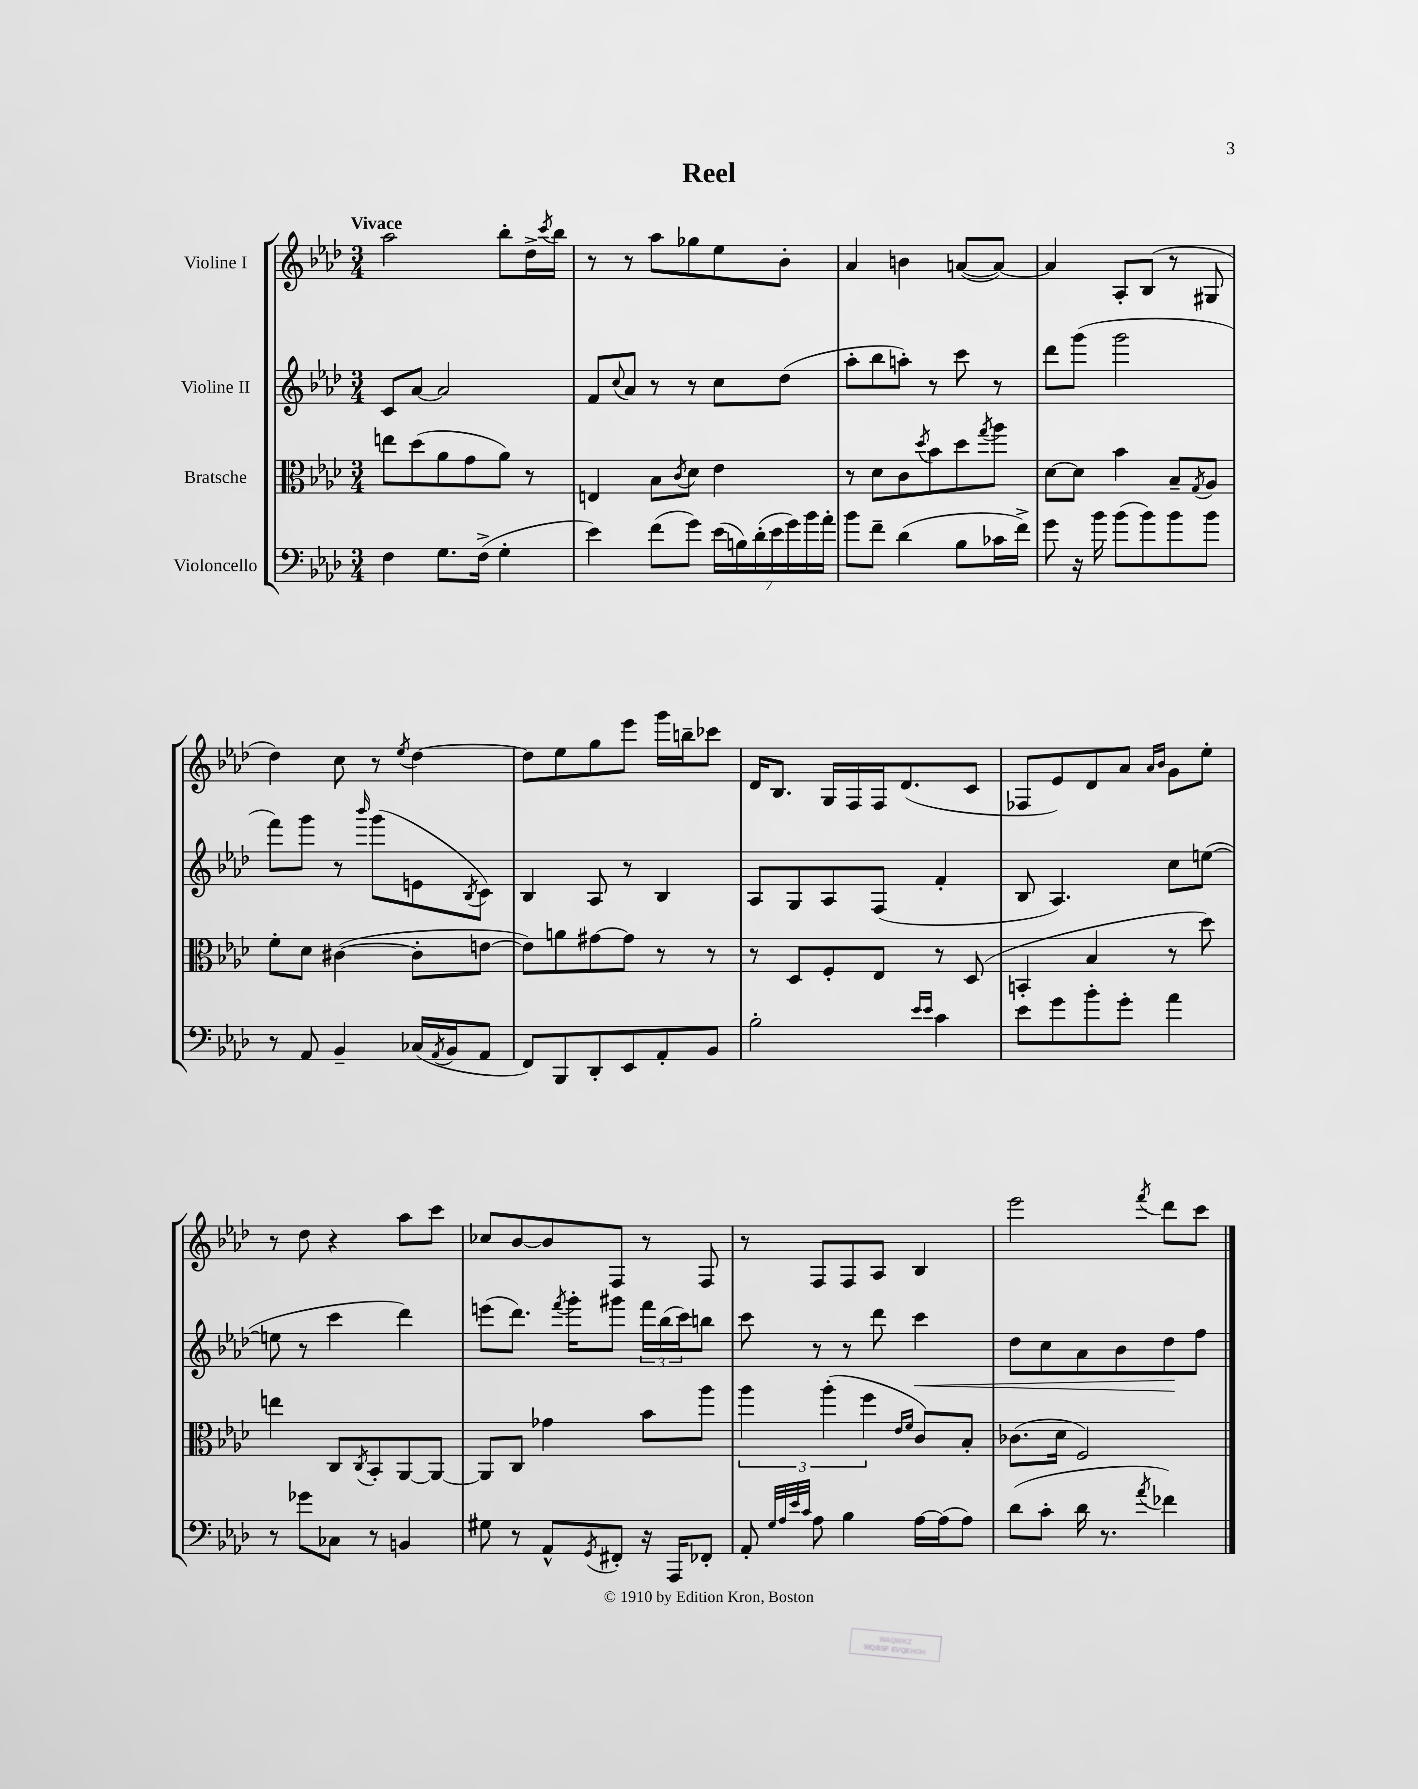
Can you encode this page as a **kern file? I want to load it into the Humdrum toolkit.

**kern	**kern	**kern	**dynam	**kern
*part4	*part3	*part2	*part2	*part1
*staff4	*staff3	*staff2	*staff2	*staff1
*I"Violoncello	*I"Bratsche	*I"Violine II	*	*I"Violine I
*clefF4	*clefC3	*clefG2	*	*clefG2
*k[b-e-a-d-]	*k[b-e-a-d-]	*k[b-e-a-d-]	*	*k[b-e-a-d-]
*M3/4	*M3/4	*M3/4	*	*M3/4
=1	=1	=1	=1	=1
!	!	!	!	!LO:TX:a:B:t=Vivace
4F\	8een\L	8c/L	.	2aa-\
.	(8dd-\	[8a-/J	.	.
8.G\L	8a-\	2a-/]	.	.
.	8g\	.	.	.
(16F^\Jk	.	.	.	.
4G'\	8a-\J)	.	.	8bb-'\L
.	8r	.	.	16dd-^\L
.	.	.	.	8qccc/
.	.	.	.	16bb-\JJ
=2	=2	=2	=2	=2
4e-\)	4En/	8f/L	.	8r
.	.	8qqcc/	.	.
.	.	8a-/J	.	8r
(8f\L	8B-\L	8r	.	8aa-\L
.	8qc/	.	.	.
8g\J)	8d-\J	8r	.	8gg-X\
(28e-\LL	4e-\	8cc\L	.	8ee-\
28Bn\)	.	.	.	.
(28d-'\	.	.	.	.
28e-\	.	.	.	.
.	.	(8dd-\J	.	8b-'\J
28g\)	.	.	.	.
28b-\	.	.	.	.
28a-'\JJ	.	.	.	.
=3	=3	=3	=3	=3
8b-\L	8r	8aa-'\L	.	4a-/
8f~\J	8d-\L	8bb-\	.	.
(4d-\	8c\	8aan'\J)	.	4bn\
.	8qdd-/	.	.	.
.	8b-\	8r	.	.
8B-\L	8dd-\	8ccc\	.	([8an/L
.	8qgg/	.	.	.
16c-X\L	8aa-\J	8r	.	8a/J_)
16f^\JJ)	.	.	.	.
=4	=4	=4	=4	=4
8g\	[8d-\L	8ddd-\L	.	4a/]
16r	8d-\J]	(8ggg\J	.	.
16b-\	.	.	.	.
(8b-\L	4b-\	2ggg\	.	8A-'/L
8b-\)	.	.	.	(8B-/J
8b-\	8B-~/L	.	.	8r
.	8qG/	.	.	.
8b-\J	8A-/J	.	.	8G#X/
!!LO:LB:g=z
=5	=5	=5	=5	=5
8r	8f'\L	8fff\L)	.	4dd-\)
8AA-/	8d-\J	8ggg\J	.	.
4BB-~/	([4c#X\	8r	.	8cc\
.	.	16qqbbb-/	.	.
.	.	(8ggg\L	.	8r
.	.	.	.	8qee-/
(16C-X/LL	8c#'\L]	8en\	.	[4dd-\
8qAA-/	.	.	.	.
16BB-/J	.	.	.	.
.	.	8qB-/	.	.
8AA-/J	[8en\J	8c\J)	.	.
=6	=6	=6	=6	=6
8FF/L)	8e\L])	4B-/	.	8dd-\L]
8BBB-/	8an\	.	.	8ee-\
8DD-'/	[8g#X\	8A-/	.	8gg\
8EE-/	8g#\J]	8r	.	8eee-\J
8AA-'/	8r	4B-/	.	16ggg\LL
.	.	.	.	16bbn~\J
8BB-/J	8r	.	.	8ccc-X\J
=7	=7	=7	=7	=7
2B-'\	8r	8A-/L	.	16d-/KL
.	.	.	.	8.B-/J
.	8D-/L	8G/	.	.
.	8F'/	8A-/	.	16G/LL
.	.	.	.	16F/
.	8E-/J	(8F/J	.	16F/J
.	.	.	.	(8.d-/
16qqe-/LL	.	.	.	.
16qqe-/JJ	.	.	.	.
4c\	8r	4f'/	.	.
.	(8D-/	.	.	8c/J
=8	=8	=8	=8	=8
8e-\L	4BBn'/	8B-/	.	8F-X/L
8g\	.	4.A-/)	.	8e-/)
8b-'\	4B-/	.	.	8d-/
8g'\J	.	.	.	8a-/J
.	.	.	.	16qqa-/LL
.	.	.	.	16qqb-/JJ
4a-\	8r	8cc\L	.	8g\L
.	8dd-\)	([8een\J	.	8ee-'\J
!!LO:LB:g=z
=9	=9	=9	=9	=9
8r	4een\	8een\]	.	8r
8g-X\L	.	8r	.	8dd-\
8C-X\J	8C/L	4ccc\	.	4r
.	8qC/	.	.	.
8r	8BB-'/	.	.	.
4BBn/	[8AA-/	4ddd-\)	.	8aa-\L
.	8AA-/J_	.	.	8ccc\J
=10	=10	=10	=10	=10
8G#X\	8AA-/L]	(8eeen\L	.	8cc-X/L
8r	8C/J	8.ddd-\J)	.	[8b-/
8AA-^^/L	4g-X\	.	.	8b-/]
.	.	8qfff/	.	.
.	.	16ggg'\KL	.	.
8qGG/	.	.	.	.
8FF#X'/J	.	8ggg#X\J	.	8F/J
16r	8b-\L	24fff\LL	.	8r
.	.	(24bb-\	.	.
16AAA-/KL	.	.	.	.
.	.	24ccc\J)	.	.
8FF-X'/J	8aa-\J	8bbn\J	.	8F/
=11	=11	=11	=11	=11
8AA-'/	6aa-\	8ccc\	.	8r
32qqG/LLL	.	.	.	.
32qqA-/	.	.	.	.
32qqe-/	.	.	.	.
32qqc/JJJ	.	.	.	.
8A-\	.	8r	.	8F/L
.	(6aa-'\	.	.	.
4B-\	.	8r	.	8F/
.	6ff\	.	.	.
.	.	8ddd-\	.	8A-/J
.	16qqe-/LL	.	.	.
.	16qqf/JJ	.	.	.
!	!	!	!LO:HP:b	!
[16A-\LL	8c/L)	4ccc\	<	4B-/
(16A-\J]	.	.	.	.
8A-\J)	8B-'/J	.	.	.
=12	=12	=12	=12	=12
(8d-\L	(8.c-X\L	8dd-\L	.	2eee-\
8c'\J	.	8cc\	.	.
.	16d-\Jk	.	.	.
16d-\	2F/)	8a-\	.	.
8.r	.	.	.	.
.	.	8b-\	.	.
8qa-/	.	.	.	8qfff/
4f-X\)	.	8dd-\	.	8ddd-\L
.	.	8ff\J	[	8ccc\J
==	==	==	==	==
*-	*-	*-	*-	*-
